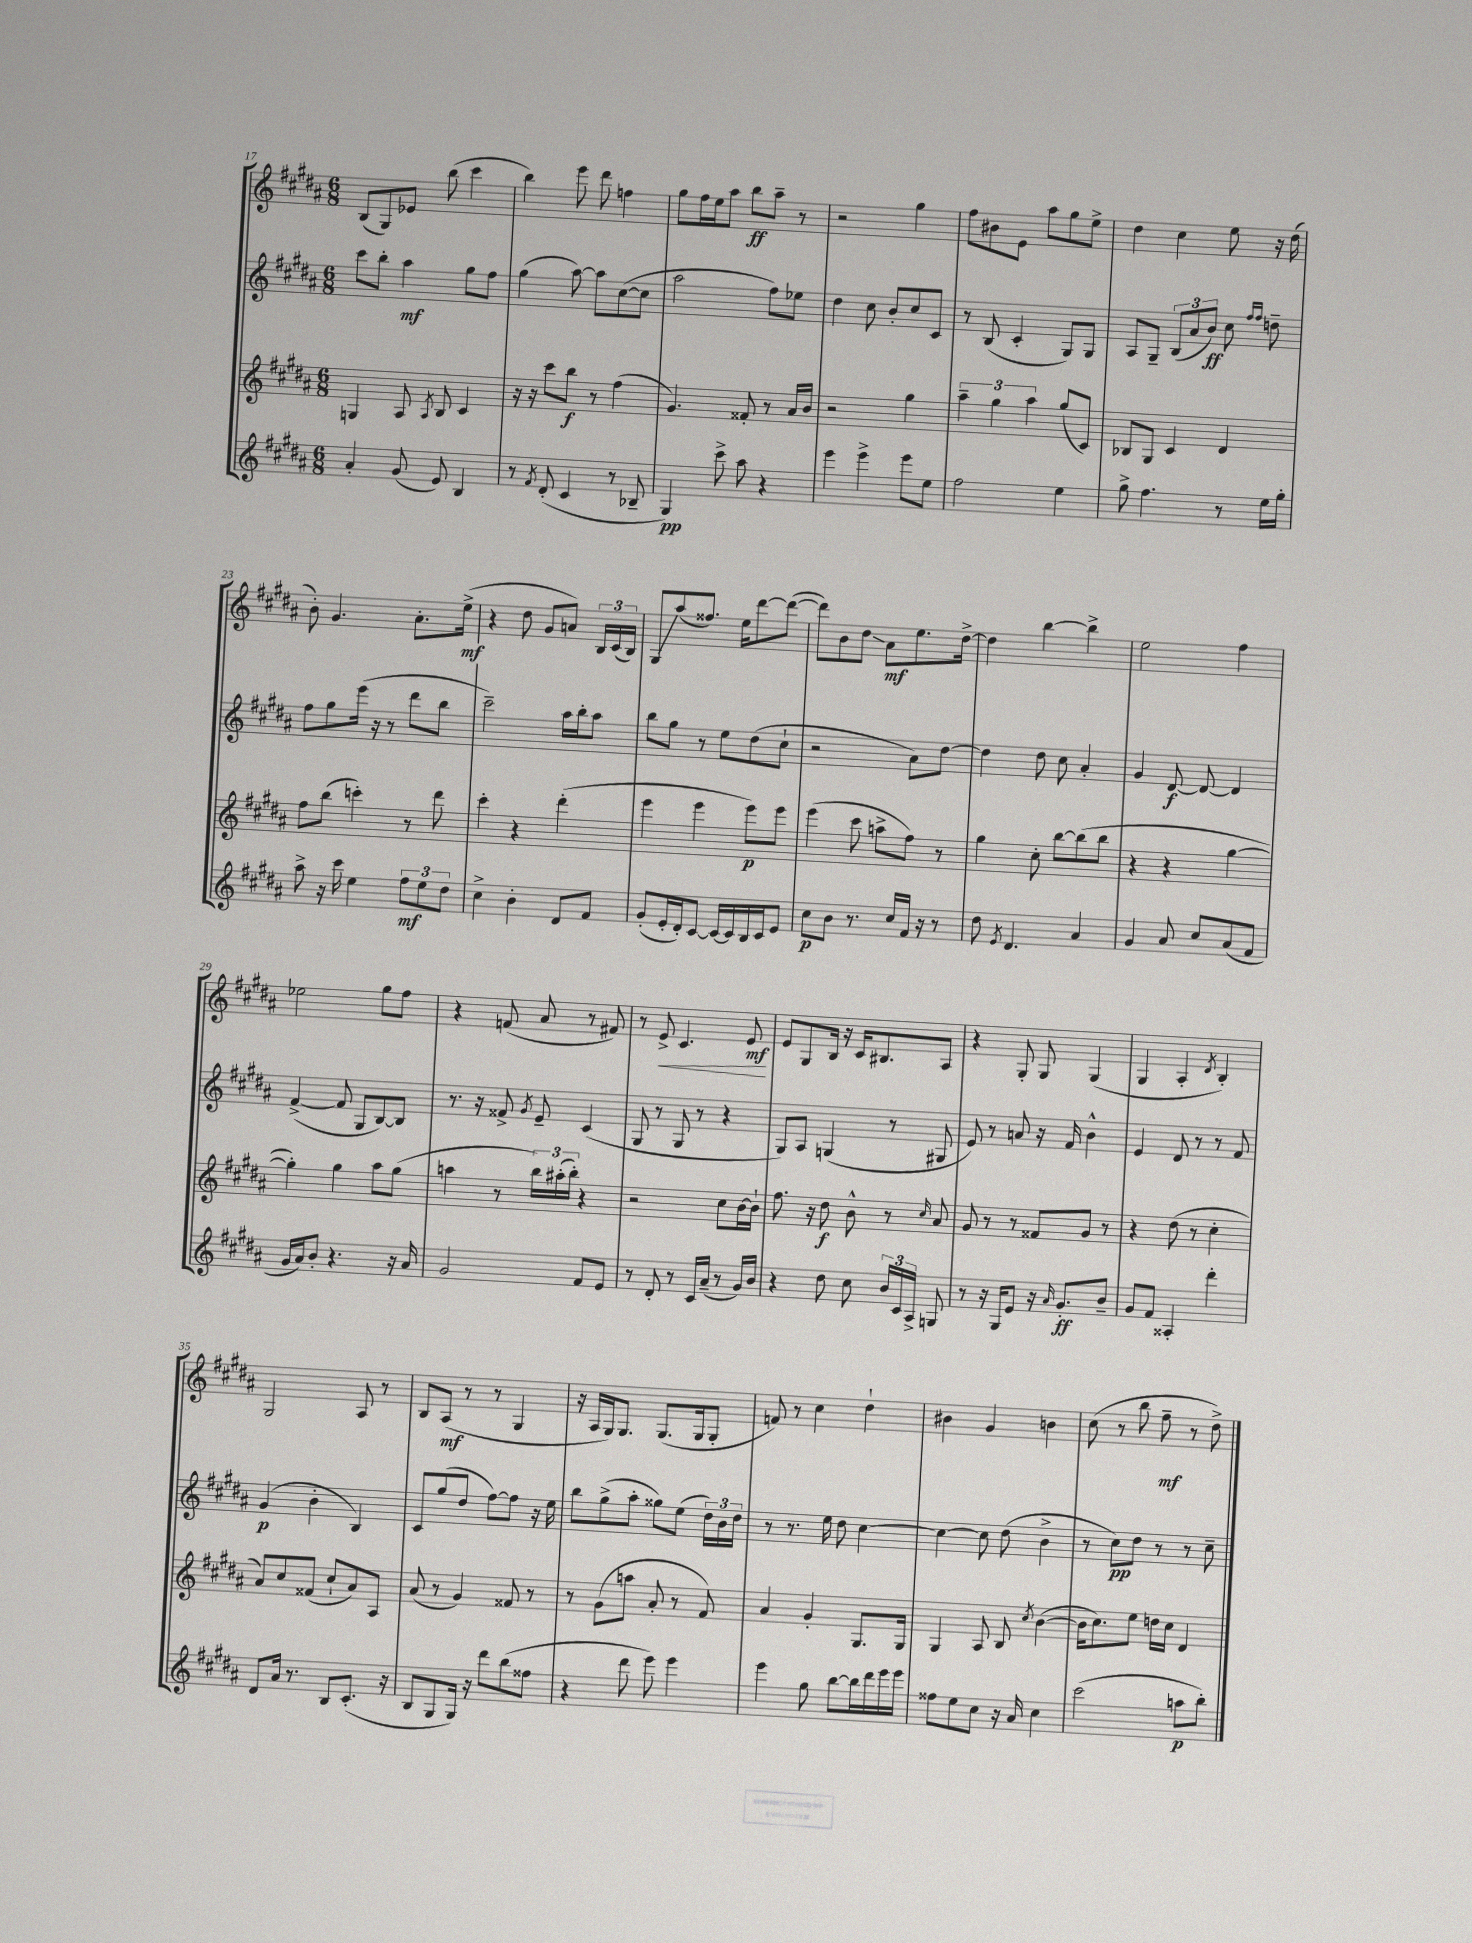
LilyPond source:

<<
\new StaffGroup <<
\new Staff = "s0" {
    \clef treble \key b \major \numericTimeSignature \time 6/8
    \autoBeamOff b8[( gis8) ees'8] b''8( cis'''4 |
    b''4) e'''8 dis'''8 f''4 |
    gis''8[ fis''16 e''16 ais''8] b''8[\ff ais''8]-- r8 |
    r2 gis''4 |
    fis''8[ bis'8 e'8] ais''8[ gis''8 e''8]-> |
    dis''4 cis''4 e''8 r16 dis''16( |
    b'8-.) gis'4. ais'8.[-. e''16]->\mf( |
    r4 dis''8 gis'8[ a'8]) \tuplet 3/2 { b16[ cis'16( b16]) } |
    gis8[\glissando ais''8( fisis''8.]) e''16[ dis'''8~ dis'''8]~( |
    dis'''8[) b'8 dis''8]\glissando ais'8[\mf e''8. dis''16]~-> |
    dis''4 b''4~ b''4-> |
    e''2 fis''4 |
    ees''2 gis''8[ fis''8] |
    r4 f'8( ais'8 r8 fis'8) |
    r8 e'8->\< cis'4. e'8\mf\! |
    e'8[ gis8 b16] r16 cis'16[ bis8. ais8] |
    r4 gis8-. gis8 gis4( |
    gis4 ais4-. \acciaccatura { dis'8 } b4-.) |
    gis2 ais8 r8 |
    b8[ ais8]\mf( r8 r8 gis4 |
    r16 ais16[ gis16) gis8.] gis8.[( gis16 gis8]-. |
    f'8) r8 cis''4 dis''4-! |
    bis'4 gis'4 b'4 |
    cis''8( r8 b''8 fis''8--\mf r8 dis''8->) \bar "|." |
}
\new Staff = "s1" {
    \clef treble \key b \major \numericTimeSignature \time 6/8
    \autoBeamOff cis'''8[ b''8]-. ais''4\mf gis''8[ fis''8] |
    gis''4( ais''8~) ais''8[ cis''8~( cis''8] |
    ais''2 fis''8[) ees''8] |
    dis''4 cis''8 b'8[-. cis''8 cis'8] |
    r8 b8( cis'4-. gis8[) gis8] |
    ais8[ gis8]-- \tuplet 3/2 { b8[( ais'8 b'8]\ff) } cis''8 \grace { fis''16[ fis''16] } d''8-- |
    fis''8[ gis''8 e'''16]( r16 r8 dis'''8[ b''8] |
    cis'''2--) ais''16[ b''16-. ais''8] |
    b''8[ gis''8] r8 e''8[ dis''8( cis''8]-! |
    r2 ais'8[) dis''8]~ |
    dis''4 dis''8 cis''8 ais'4-. |
    gis'4 dis'8~\f dis'8~ dis'4 |
    fis'4~->( fis'8 gis8[ b8~) b8] |
    r8. r16 fisis'8-> \acciaccatura { gis'8 } e'8-- cis'4( |
    gis8 r8 gis8 r8 r4 |
    gis8[) ais8] g4( r8 gis8 |
    e'8) r8 a'8 r16 fis'16 b'4-^ |
    e'4 dis'8 r8 r8 fis'8 |
    gis'4\p( b'4-. b4) |
    cis'8[ gis''8( dis''8] fis''8[~) fis''8] r16 e''16 |
    b''8[ gis''8->( ais''8]-. gisis''8[) e''8]( \tuplet 3/2 { dis''16[) b'16 dis''16] } |
    r8 r8. e''16 dis''8 cis''4~ |
    cis''4~ cis''8 dis''8( b'4-> |
    r8 cis''8[\pp) dis''8] r8 r8 cis''8-- \bar "|." |
}
\new Staff = "s2" {
    \clef treble \key b \major \numericTimeSignature \time 6/8
    \autoBeamOff g4 ais8 \acciaccatura { ais8 } b8 cis'4 |
    r16 r16 cis'''8[ b''8]\f r8 fis''4( |
    gis'4.) fisis'8-. r8 ais'16[ b'16] |
    r2 gis''4 |
    \tuplet 3/2 { ais''4-- gis''4 ais''4 } gis''8[( cis'8]) |
    bes8[ gis8] cis'4 dis'4 |
    fis''8[ b''8]( c'''4-.) r8 dis'''8 |
    cis'''4-. r4 dis'''4-.( |
    e'''4 e'''4 e'''8[\p) e'''8] |
    e'''4( cis'''8 a''8[-> fis''8]) r8 |
    gis''4 cis''8-. b''8[~ b''8( b''8] |
    r4 r4 gis''4~ |
    gis''4-.) gis''4 ais''8[ gis''8]( |
    a''4 r8 \tuplet 3/2 { b''16[) ais''16-.( b''16]-.) } r4 |
    r2 cis''8[ b'16~ b'16]-! |
    fis''8. r16 dis''8\f b'8-^ r8 \grace { cis''16 } ais'8 |
    gis'8 r8 r8 fisis'8[ gis'8] r8 |
    r4 dis''8( r8 cis''4-. |
    ais'8[) cis''8 fisis'8]( cis''8[-! ais'8) ais8] |
    ais'8( r8 gis'4) fisis'8 r8 |
    r8 gis'8[( a''8] ais'8-. r8 fis'8) |
    ais'4 gis'4-. gis8.[ gis16] |
    gis4 ais8 b8 \acciaccatura { cis''8 } b'4~( |
    b'16[ cis''8.) e''8] d''16[ cis''16] dis'4 \bar "|." |
}
\new Staff = "s3" {
    \clef treble \key b \major \numericTimeSignature \time 6/8
    \autoBeamOff ais'4-. gis'8( e'8) b4 |
    r8 \acciaccatura { fis'8 } dis'8-.( cis'4 r8 bes8-- |
    gis4\pp) cis'''8-> ais''8 r4 |
    e'''4 e'''4-> e'''8[ e''8] |
    fis''2 e''4 |
    gis''8-> fis''4. r8 e''16[ gis''16]-. |
    ais''8-> r16 cis'''16 e''4 \tuplet 3/2 { fis''8[\mf e''8 dis''8] } |
    cis''4-> b'4-. dis'8[ fis'8] |
    gis'8[-.( e'16-. dis'16-.) cis'8]~ cis'16[~ cis'16 b16 cis'16 e'8] |
    cis''8[\p b'8] r8. cis''16[ fis'16] r16 r8 |
    dis''8 \acciaccatura { e'8 } dis'4. ais'4 |
    gis'4 ais'8 cis''8[ ais'8( fis'8] |
    gis'16[ ais'16) b'8]-. r4. r16 ais'16 |
    gis'2 fis'8[ e'8] |
    r8 dis'8-. r8 cis'16[ ais'16]--( r8 gis'16[) b'16] |
    r4 dis''8 cis''8 \tuplet 3/2 { b'16[ cis'16 ais16]-> } g8 |
    r8 r16 gis16[ e'8] r16 \grace { ais'16 } gis'8.[-.\ff b'8]-- |
    gis'8[ fis'8] aisis4-. dis'''4-. |
    dis'8[ ais'16] r8. b8[ cis'8.]-.( r16 |
    b8[ gis8 gis16]) r16 dis'''8[ b''8( fisis''8] |
    r4 dis'''8 e'''8) e'''4 |
    e'''4 gis''8 b''8[~ b''16 dis'''16 e'''16 e'''16] |
    fisis''8[ e''8 cis''8] r16 ais'16 cis''4 |
    cis'''2( a''8[\p b''8]-.) \bar "|." |
}
>>
>>
\layout { \context { \Score currentBarNumber = #17 } }
